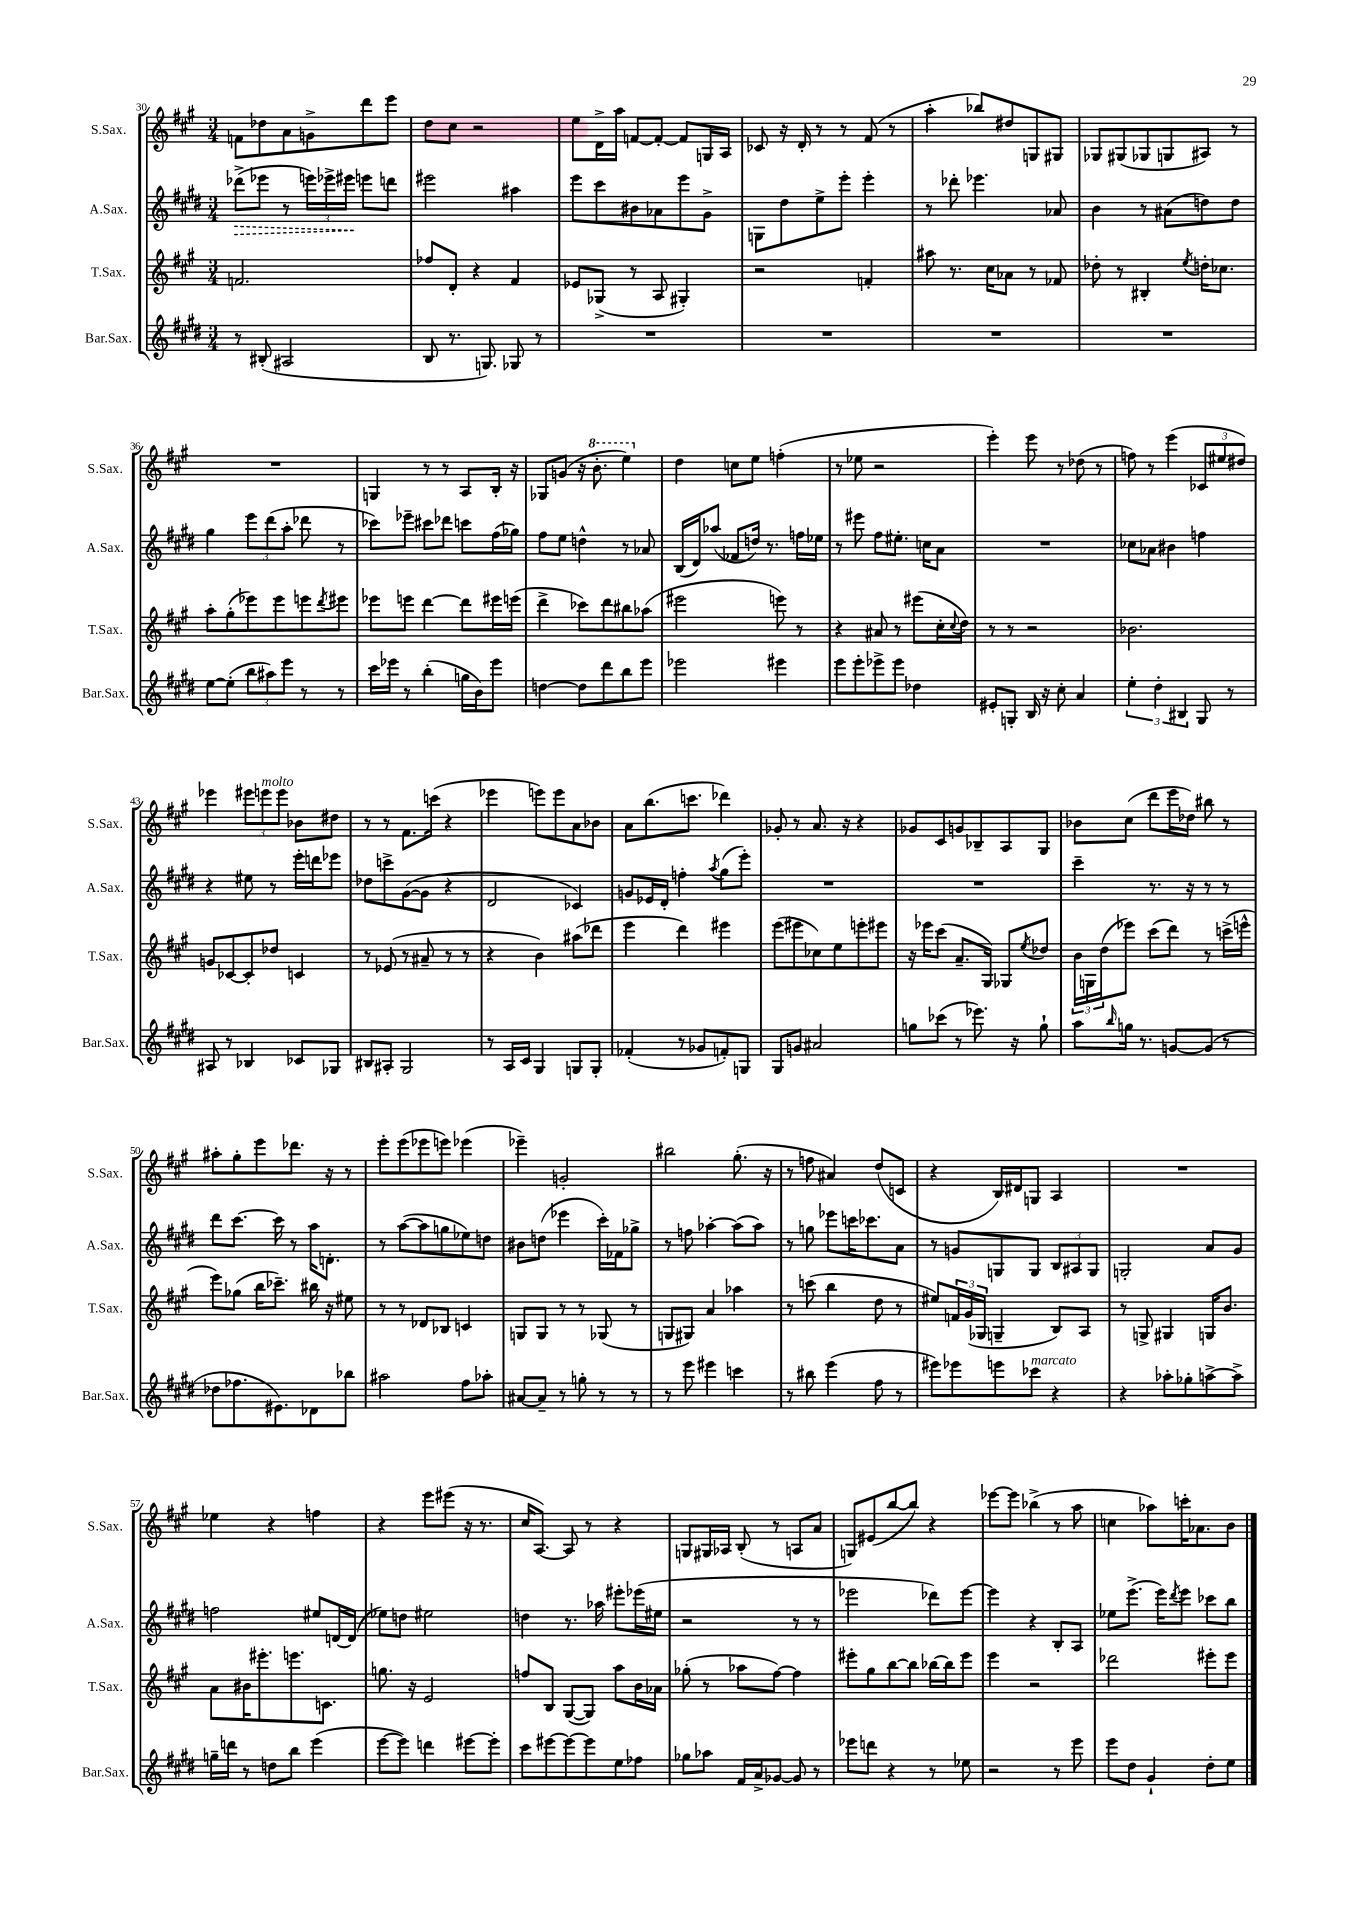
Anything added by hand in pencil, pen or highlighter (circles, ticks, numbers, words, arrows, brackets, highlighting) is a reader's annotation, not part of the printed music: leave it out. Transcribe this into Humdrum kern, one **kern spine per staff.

**kern	**kern	**kern	**kern
*staff4	*staff3	*staff2	*staff1
*clefG2	*clefG2	*clefG2	*clefG2
*k[f#c#g#d#]	*k[f#c#g#]	*k[f#c#g#d#]	*k[f#c#g#]
*M3/4	*M3/4	*M3/4	*M3/4
8r	2.f	(8ddd-^	8f
(8B#'	.	8eee-	8dd-
2A#	.	8r	8a
.	.	24eee)	8g^
.	.	24eee-^	.
.	.	24eee#	.
.	.	8eee	8ddd
.	.	8ddd	8eee
=	=	=	=
8B	8ff-	2eee#	8dd
8.r	8d'	.	8cc#
.	4r	.	2r
8.G)	.	.	.
8G-	4f#	4aa#	.
8r	.	.	.
=	=	=	=
2.r	8e-	8eee	8ee
.	(8G-^	8ccc#	16d^
.	.	.	16aa
.	8r	8b#	[8f
.	8A	8a-	8f'_
.	4G#')	8eee	8f]
.	.	8g#^	16G
.	.	.	16A
=	=	=	=
2.r	2r	8G	8c-
.	.	8dd#	16r
.	.	.	16d'
.	.	8ee^	8r
.	.	8eee'	8r
.	4f'	4eee'	(8f#
.	.	.	8r
=	=	=	=
2.r	8aa#	8r	4aa'
.	8.r	8ddd-'	.
.	.	4.eee-	8bb-)
.	16cc#	.	.
.	8a-	.	8dd#
.	8r	.	8G
.	8f-	8a-	8G#
=	=	=	=
2.r	8dd-'	4b	8G-
.	8r	.	(8G#
.	4B#'	8r	8G-
.	.	(8a#	8G
.	8qee	.	.
.	16dd'	8dd)	8A#)
.	8.cc-	.	.
.	.	8dd	8r
=	=	=	=
[8ee	8aa'	4gg#	2.r
(8ee']	(8gg#'	.	.
12bb	8eee-)	12eee	.
12aa#)	.	(12ddd#	.
.	8eee-	.	.
12eee	.	12aa'	.
8r	8eee	8ddd-	.
.	8qddd	.	.
8r	8eee#	8r	.
=	=	=	=
16ccc#	8eee-	8ccc-)	4G
16eee-	.	.	.
8r	8eee	8eee-~	.
(4bb'	[4ddd	8ccc#	8r
.	.	8ddd-	8r
16gg	8ddd]	8ccc	8A
16b)	.	.	.
8eee-	16eee#	(16ff#	16B'
.	(16eee	16gg-)	16r
=	=	=	=
[4dd	4ddd^	8ff#	8G-
.	.	8ee	(8g
8dd]	8ccc-)	4dd^^	16r
.	.	.	8.bb'
8ddd#	8ddd	.	.
8bb	8bb#	8r	4eee)
8eee	(8aa-	8a-	.
=	=	=	=
2eee-	2eee#	(16B	4dd
.	.	16d#)	.
.	.	(8aa-	.
.	.	8f-	8cc
.	.	16dd)	8ee
.	.	8.r	.
4eee#	8eee)	.	(4ff'
.	8r	16ff	.
.	.	16ee-	.
=	=	=	=
8eee	4r	8r	8r
8eee'	.	8eee#	8ee-
8eee-^	8a#	8ff#	2r
8eee-	8r	8.ee#'	.
4dd-	(8eee#	.	.
.	.	16cc	.
.	16cc#'	8a	.
.	8qqcc#	.	.
.	16dd)	.	.
=	=	=	=
8e#'	8r	2.r	4eee')
8G'	8r	.	.
16B	2r	.	8eee
16r	.	.	.
8cc#'	.	.	8r
4a	.	.	(8dd-
.	.	.	8r
=	=	=	=
6ee'	2.b-	8cc-	8ff)
.	.	8a-	8r
6dd#'	.	.	.
.	.	4b#	(4eee
6B#	.	.	.
8G#	.	4ff	12c-
.	.	.	12ee#
8r	.	.	.
.	.	.	12dd#)
=	=	=	=
8A#	8g	4r	4eee-
8r	[8c-	.	.
4B-	8c-']	8ee#	12eee#
.	.	.	12eee
.	8dd-	8r	.
.	.	.	12eee
8c-	4c	16eee'	8b-
.	.	16ddd	.
8G-	.	8eee-	8dd#
=	=	=	=
8B#	8r	8dd-	8r
8A#'	(8e-	8ccc^	8r
2G#	8r	([8g#	8.f#
.	8a#~	8g#]	.
.	.	.	(16ccc
.	8r	4r	4r
.	8r	.	.
=	=	=	=
8r	4r	2d#	4eee-
16A	.	.	.
16c#	.	.	.
4G#	4b)	.	8eee)
.	.	.	8eee
8G	(8aa#	4c-)	8a
8G'	8ddd-	.	8b-
=	=	=	=
(4f-'	4eee	8g	8a
.	.	16e-	(8.bb
.	.	16d#'	.
8r	4ddd)	4ff'	.
.	.	.	8.ccc
8g-	.	.	.
.	.	8qaa	.
8f')	4eee#	(8gg#	4ddd-)
8G	.	8eee')	.
=	=	=	=
8G#	(8eee	2.r	8g-'
8g	8eee#	.	8r
2a#	8cc-)	.	8.a
.	8ee	.	.
.	.	.	16r
.	8eee'	.	4r
.	8eee#	.	.
=	=	=	=
8gg	16r	2.r	8g-
.	16eee-	.	.
(8ccc-	(8ccc#	.	8c#
8r	8.a~	.	8g
8.eee-)	.	.	8B-~
.	16G#)	.	.
.	8G-	.	8A
16r	.	.	.
.	8qee	.	.
8gg`	8dd-	.	8G#
=	=	=	=
8aa	24b	4ccc#~	8b-
.	24G	.	.
.	(24dd	.	.
16qqbb	.	.	.
16gg	8eee-)	.	(8cc#
8.r	.	.	.
.	(8ccc#	8.r	8ddd
[8g	8ddd)	.	16eee
.	.	16r	16dd-)
(8g]	8r	8r	8bb#
8r	(16ccc^	8r	8r
.	16eee^^	.	.
=	=	=	=
8dd-	8eee)	8ddd#	8aa#'
8.ff-	(8gg-	[8.ccc#	8gg#'
.	16bb	.	8eee
8.e#)	8.ccc-~)	16ccc#]	.
.	.	8r	8.ddd-
8d-	16bb#	16aa	.
.	16r	8.d'	16r
8bb-	8ee#	.	8r
=	=	=	=
2aa#	8r	8r	8eee'
.	8r	([8aa	(8eee
.	8d-	8aa]	8eee-
.	8B-	8gg	8eee)
8ff#	4c	8ee-)	(4eee-
8aa-'	.	8dd	.
=	=	=	=
[8a#	8G	8b#	4eee-~)
8a#~]	8G	(8dd	.
8r	8r	4eee-	2g'
8gg'	8r	.	.
8r	(8G-	16ccc#')	.
.	.	16f-	.
8r	8r	8gg-^	.
=	=	=	=
8r	8G	8r	2bb#
8eee	8G#)	8ff	.
4eee#	4a	[4aa-'	.
4ccc	4aa-	(8aa-]	(8.gg#'
.	.	8aa-)	.
.	.	.	16r
=	=	=	=
8r	8r	8r	8r
8bb#	(8ccc	8gg	8ff
(4eee	4bb	8eee-	4a#)
.	.	16ccc	.
.	.	8.ccc-	.
8ff#	8dd	.	(8dd
8r	8r	8a	8c
=	=	=	=
8eee#)	8ee#)	8r	4r
8eee-	24f	8g	.
.	(24g#	.	.
.	24G-	.	.
8eee	4G~	8G	16B)
.	.	.	16d#
8ccc-	.	8G	8G
4r	8B)	12B	4A
.	.	12A#	.
.	8A	.	.
.	.	12G	.
=	=	=	=
4r	8r	2G'	2.r
.	8G^	.	.
8aa-'	4G#	.	.
8gg-'	.	.	.
[8aa^	16G	8a	.
.	8.b	.	.
8aa^]	.	8g#	.
=	=	=	=
16gg~	8a	2ff	4ee-
16ddd	.	.	.
8r	16b#	.	.
.	8.eee#'	.	.
8dd	.	.	4r
8bb	8.eee	.	.
(4eee	.	8ee#	4ff
.	8.c	.	.
.	.	[16d	.
.	.	(16d]	.
=	=	=	=
[8eee	8.gg	8ee-)	4r
8eee])	.	8dd	.
.	16r	.	.
4ddd	2e	2ee#	8eee
.	.	.	(8eee#
[8eee#	.	.	16r
.	.	.	8.r
8eee#']	.	.	.
=	=	=	=
8ccc#	8ff	4dd	16cc#
.	.	.	[8.A)
[8eee#	8B	.	.
8eee#_	([8G#	8.r	8A]
8eee#]	8G#])	.	8r
.	.	16aa-	.
8ee	8aa	8eee#'	4r
8ff-	16b	(16eee-	.
.	16a-	16ee#	.
=	=	=	=
8gg-	(8gg-'	2r	8G
8aa-	8r	.	16G#
.	.	.	16A-
16f#	8aa-	.	(8B'
16a^	.	.	.
[8g-	[8ff#)	.	8r
8g-]	4ff#]	8r	8A
8r	.	8r	8a
=	=	=	=
8eee-	8eee#'	2eee-	8G)
8ddd	8gg#	.	(8e#
4r	[8bb	.	[8bb
.	8bb]	.	8bb])
8r	[16bb-	8ddd-)	4r
.	16bb-]	.	.
8ee-	8eee#	[8eee-	.
=	=	=	=
2r	4eee	4eee-]	[8eee-
.	.	.	8eee-]
.	2r	4r	(4bb-^
8r	.	8B'	8r
8eee	.	8A	8aa
=	=	=	=
8eee	2ddd-	8ee-	4cc
8dd#	.	(8.eee^	.
4g#`	.	.	8aa-)
.	.	16eee)	.
.	.	8qddd#	.
.	.	8eee	16ccc'
.	.	.	8.a-
8dd#'	8eee#'	8ccc-	.
8ee	8eee#	8bb	8b
==	==	==	==
*-	*-	*-	*-
